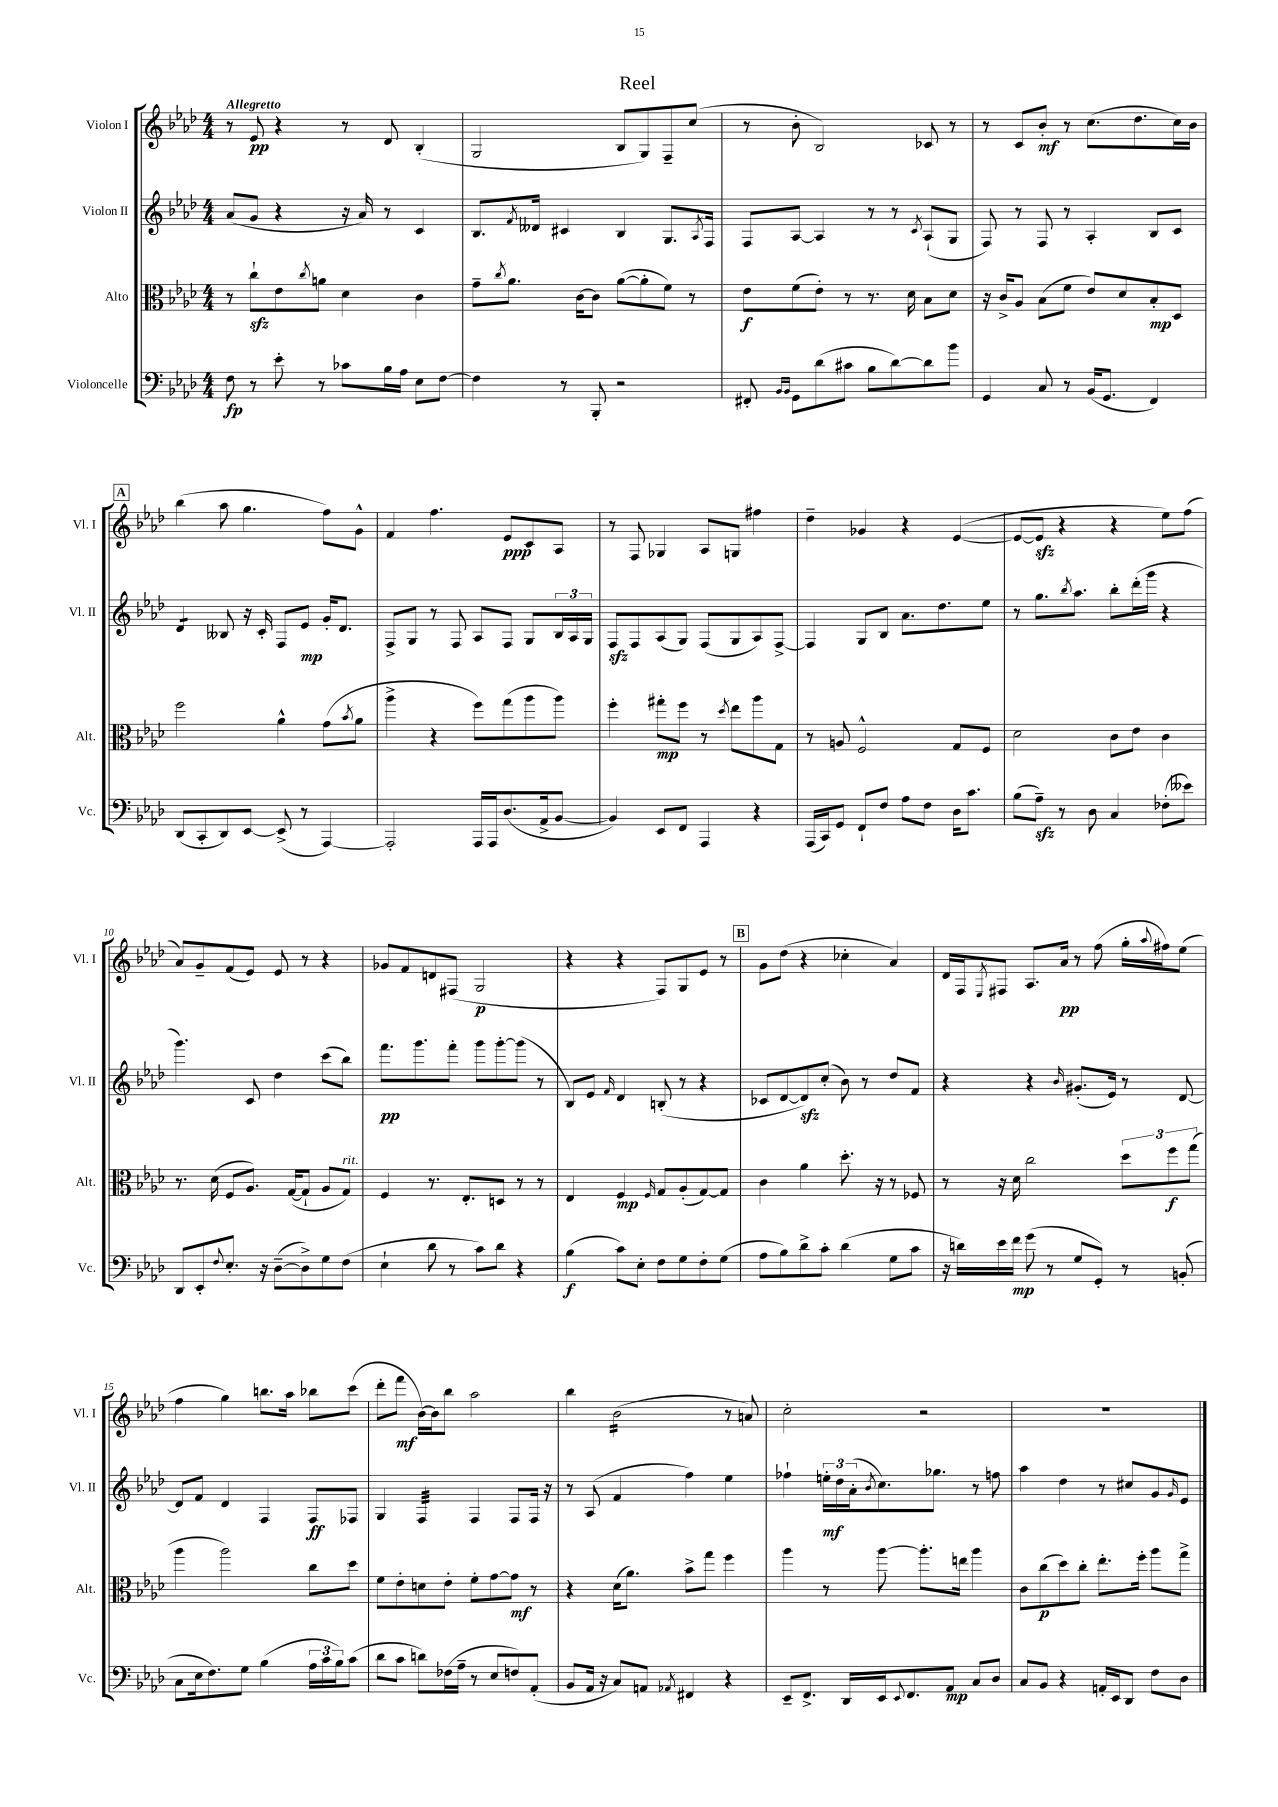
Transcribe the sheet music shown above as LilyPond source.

\header { title = "Reel" }
<<
\new StaffGroup <<
\new Staff = "s0" \with { instrumentName = "Violon I" shortInstrumentName = "Vl. I" } {
    \clef treble \key aes \major \numericTimeSignature \time 4/4 \tempo "Allegretto"
    r8 ees'8\pp r4 r8 des'8 bes4-.( |
    g2 bes8 g8) f8-- c''8( |
    r8 bes'8-. bes2) ces'8 r8 |
    r8 c'8 bes'8-.\mf r8 c''8.( des''8. c''16) bes'16 |
    \mark \markup { \box "A" } bes''4( aes''8 g''4. f''8) g'8-^ |
    f'4 f''4. ees'8\ppp c'8 aes8 |
    r8 f8 ges4 aes8 g8 fis''4 |
    des''4-- ges'4 r4 ees'4~( |
    ees'8~ ees'8\sfz r4 r4 ees''8) f''8( |
    aes'8) g'8-- f'8( ees'8) ees'8 r8 r4 |
    ges'8 f'8 d'8 fis8( g2\p |
    r4 r4 f8) g8 ees'8 r8 |
    \mark \markup { \box "B" } g'8 des''8( r4 ces''4-. aes'4) |
    des'16 f16 \acciaccatura { ees8 } fis8 aes8. aes'16\pp r8 f''8( g''16-. \appoggiatura { aes''8 } fis''16) ees''8( |
    f''4 g''4) b''8. aes''16 bes''8 c'''8( |
    des'''8-. f'''8\mf bes'16~) bes'16 bes''8 aes''2 |
    bes''4 bes'2:16( r8 a'8) |
    c''2-. r2 |
    R1 \bar "|." |
}
\new Staff = "s1" \with { instrumentName = "Violon II" shortInstrumentName = "Vl. II" } {
    \clef treble \key aes \major \numericTimeSignature \time 4/4
    aes'8( g'8 r4 r16 aes'16) r8 c'4 |
    bes8. \acciaccatura { f'8 } deses'16 cis'4 bes4 g8. \acciaccatura { aes8 } f16 |
    f8 aes8~ aes4 r8 r8 \acciaccatura { c'8 } aes8-!( g8 |
    f8) r8 f8 r8 aes4-. bes8 c'8 |
    \mark \markup { \box "A" } des'4:8 beses8 r16 c'16-. f8 ees'8\mp g'16-. des'8. |
    f8-> g8 r8 f8 aes8 f8 g8 \tuplet 3/2 { bes16 aes16 g16 } |
    f8\sfz f8 aes8( g8) f8( g8 aes8) f8~-> |
    f4 g8 bes8 aes'8. des''8. ees''8 |
    r8 g''8. \acciaccatura { bes''8 } aes''8. bes''8-. des'''16-.( g'''16 r4 |
    g'''4.) c'8 des''4 c'''8( bes''8) |
    f'''8.\pp g'''8. f'''8-. g'''8 g'''8~-. g'''8( r8 |
    bes8) ees'8 \grace { f'16 } des'4 b8-.( r8 r4 |
    \mark \markup { \box "B" } ces'8 des'8~ des'8\sfz) c''8-.( bes'8) r8 des''8 f'8 |
    r4 r4 \grace { bes'16 } gis'8.-.( ees'16) r8 des'8~ |
    des'8 f'8 des'4 f4 f8\ff fes8 |
    g4 f4:32 f4 f8 f16 r16 |
    r8 aes8( f'4 f''4) ees''4 |
    fes''4-! \tuplet 3/2 { e''16-.\mf des''16 aes'16-.( } \acciaccatura { bes'8 } c''8.) ges''8. r8 f''8 |
    aes''4 des''4 r8 cis''8 g'8 \grace { g'16 } ees'8 \bar "|." |
}
\new Staff = "s2" \with { instrumentName = "Alto" shortInstrumentName = "Alt." } {
    \clef alto \key aes \major \numericTimeSignature \time 4/4
    r8 c''8-!\sfz ees'8 \acciaccatura { c''8 } a'8 des'4 c'4 |
    g'8-- \acciaccatura { c''8 } aes'8. c'16~ c'8 aes'8~( aes'8-. f'8) r8 |
    ees'8\f f'8( ees'8-.) r8 r8. des'16 bes8 des'8 |
    r16 c'16-> aes8 bes8( f'8 ees'8) des'8 bes8-.\mp des8 |
    \mark \markup { \box "A" } f''2 aes'4-^ g'8( \acciaccatura { bes'8 } aes'8 |
    aes''4-> r4 f''8) g''8( aes''8 aes''8) |
    f''4-. gis''8-.\mp f''8 r8 \acciaccatura { des''8 } ees''8 aes''8 g8 |
    r8 a8 f2-^ g8 f8 |
    des'2 c'8 ees'8 c'4 |
    r8. des'16( f8 aes8.) g16~( g8-! aes8 g8^\markup { \italic "rit." }) |
    f4 r8. ees8.-. d8 r8 r8 |
    ees4 f4\mp \grace { f16 } g8 aes8-.( g8~) g8 |
    \mark \markup { \box "B" } c'4 aes'4 des''8.-. r16 r8 fes8 |
    r8 r16 des'16 c''2 \tuplet 3/2 { des''8 f''8\f g''8( } |
    aes''4 aes''2) c''8 des''8 |
    f'8 ees'8-. d'8 ees'8-. f'8-. g'8~ g'8\mf r8 |
    r4 des'16( aes'8.) bes'8-> g''8 f''4 |
    aes''4 r8 aes''8~ aes''8.-. e''16 aes''4 |
    c'8 c''8\p( des''8) c''8-. ees''8.-. f''16-. aes''8 g''8-> \bar "|." |
}
\new Staff = "s3" \with { instrumentName = "Violoncelle" shortInstrumentName = "Vc." } {
    \clef bass \key aes \major \numericTimeSignature \time 4/4
    f8\fp r8 ees'8-. r8 ces'8 bes16 aes16 ees8 f8~ |
    f4 r8 bes,,8-. r2 |
    fis,8-. \grace { bes,16 bes,16 } g,8 des'8( cis'8 bes8 des'8~) des'8 bes'8 |
    g,4 c8 r8 bes,16( g,8. f,4) |
    \mark \markup { \box "A" } des,8( c,8-. des,8) ees,8~ ees,8->( r8 aes,,4~) |
    aes,,2-. aes,,16 aes,,16 des8.( aes,16-> bes,8~ |
    bes,4) ees,8 f,8 aes,,4 r4 |
    aes,,16( c,16) g,8 f,8-! f8 aes8 f8 des16 c'8. |
    bes8( aes8--\sfz) r8 des8 c4 fes8-.( eeses'8) |
    des,8 ees,8-. \appoggiatura { f8 } ees8.-. r16 des8~--( des8->) g8 f8( |
    ees4-! des'8 r8 c'8) des'8 r4 |
    bes4\f( c'8) ees8-. f8 g8 f8-. g8( |
    \mark \markup { \box "B" } aes8 bes8) des'8-> c'8-. des'4( g8 c'8 |
    r16 d'16) ees'16 f'16\mp g'8( r8 g8 g,8-.) r8 b,8-.( |
    c8 ees16 f8.) g8 bes4( \tuplet 3/2 { aes16 c'16 bes16) } c'8( |
    des'8 c'8 d'8) fes16( aes16-- r8 ees8 f8) aes,8-.( |
    bes,8 aes,16 r16 c8) a,8 \acciaccatura { aes,8 } fis,4 r4 |
    ees,8-- f,8.-> des,16 ees,16 \appoggiatura { ees,8 } f,8. aes,8\mp c8 des8 |
    c8 bes,8 r4 a,16-. ees,16 des,8 f8 des8 \bar "|." |
}
>>
>>
